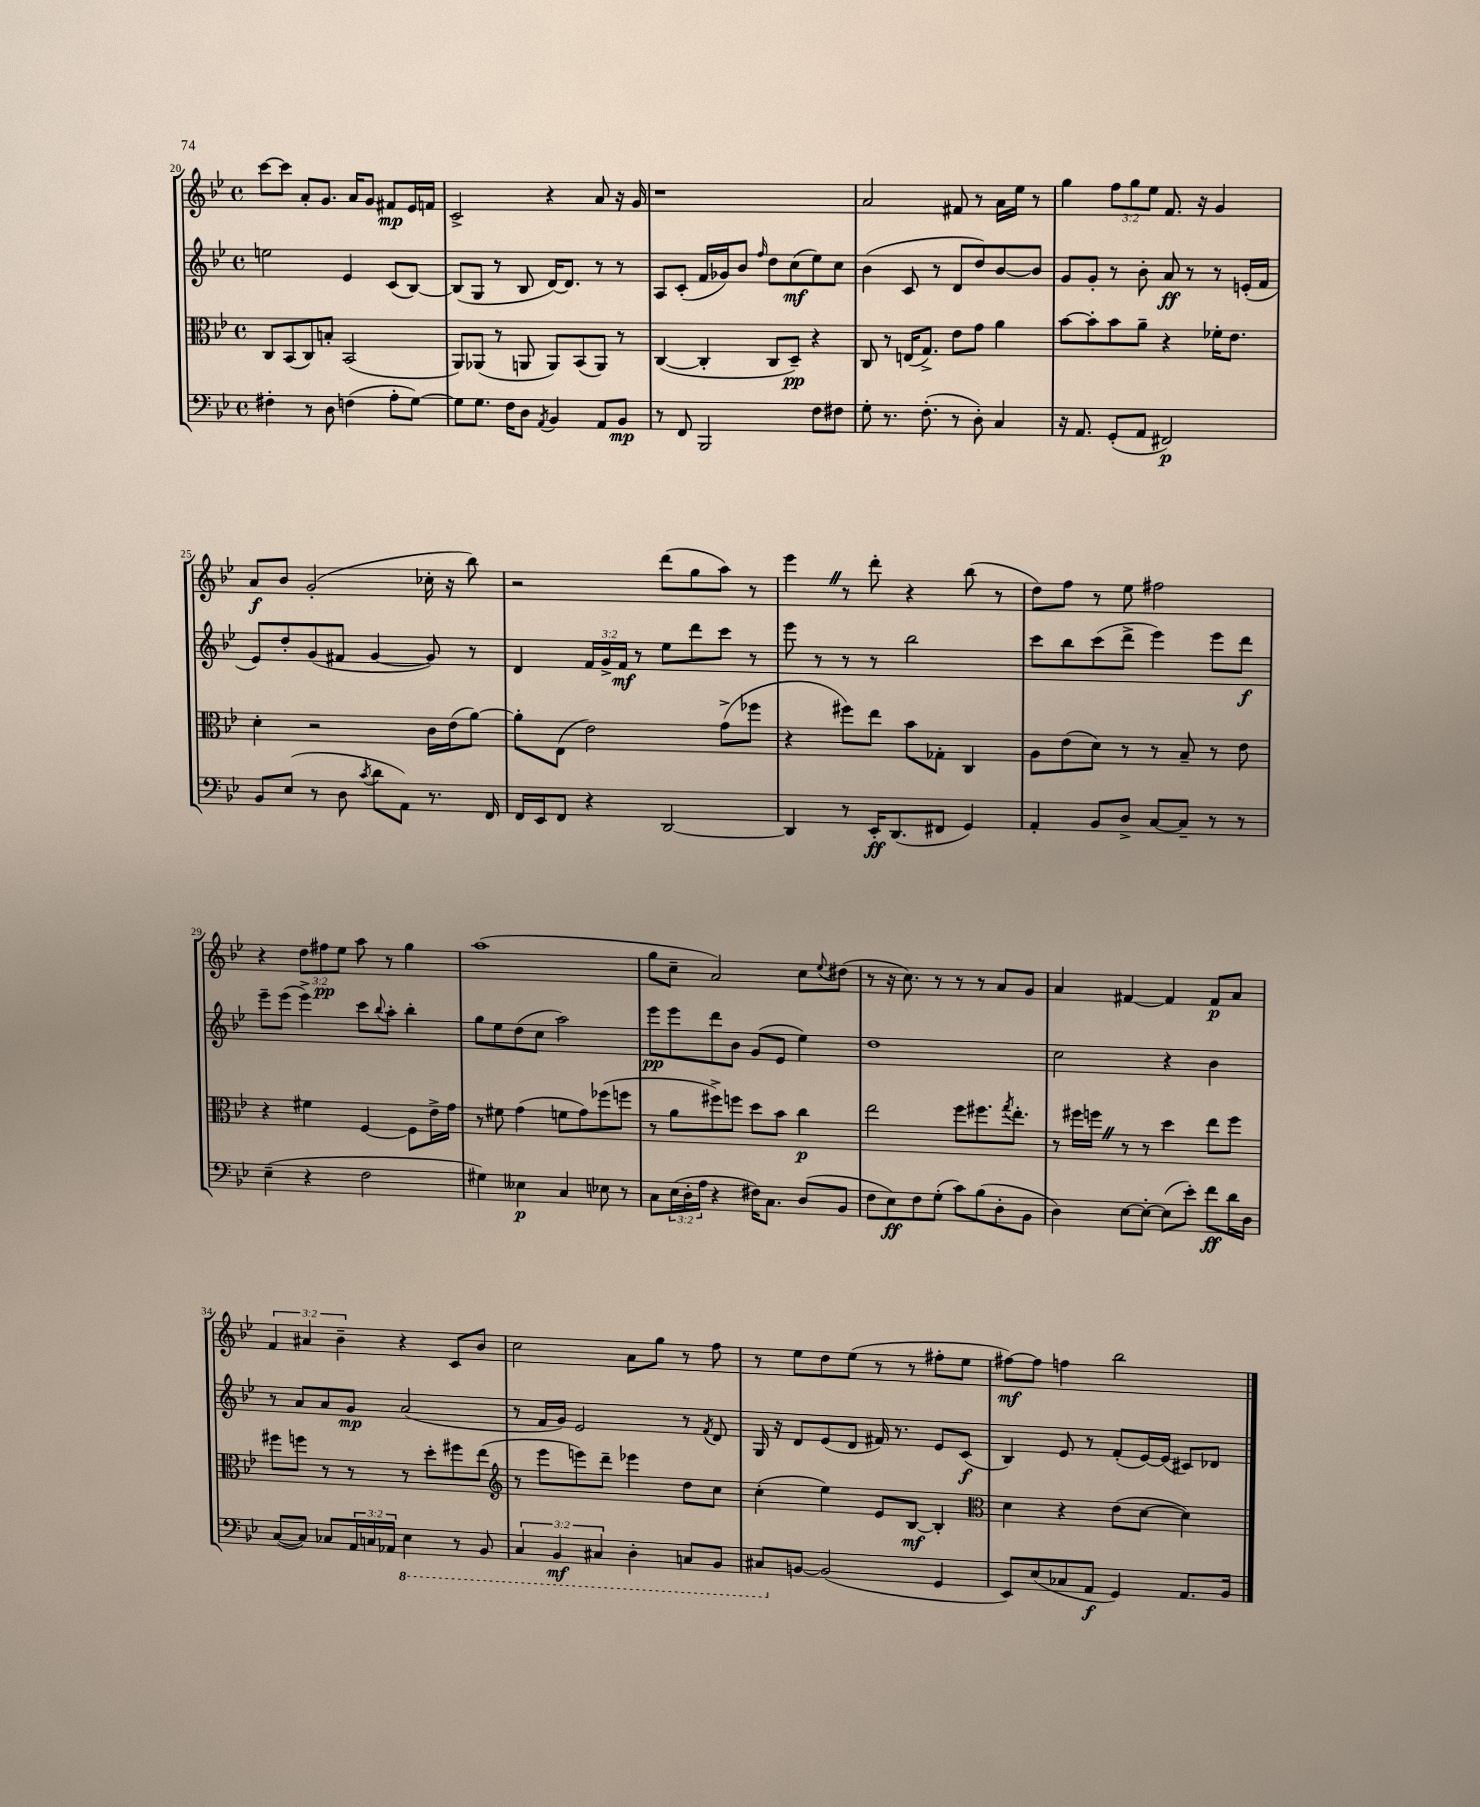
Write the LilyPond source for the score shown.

<<
\new StaffGroup <<
\new Staff = "s0" {
    \clef treble \key bes \major \defaultTimeSignature \time 4/4 \override Staff.TupletNumber.text = #tuplet-number::calc-fraction-text
    c'''8~ c'''8 a'8-. g'8. a'16 g'8 fis'8\mp ees'16 f'16 |
    c'2-> r4 a'8 r16 g'16 |
    r1 |
    a'2 fis'8 r8 a'16 ees''16 r8 |
    g''4 \tuplet 3/2 { f''8 g''8 ees''8 } f'8. r16 g'4 |
    a'8\f bes'8 g'2-.( ces''16-. r16 bes''8) |
    r2 d'''8( g''8 a''8) r8 |
    ees'''4 \once \override BreathingSign.text = \markup { \musicglyph "scripts.caesura.straight" } \breathe r8 d'''8-. r4 bes''8( r8 |
    d''8) f''8 r8 ees''8 fis''2 |
    r4 \tuplet 3/2 { d''8 fis''8\pp ees''8 } a''8 r8 g''4 |
    a''1( |
    g''8 c''8-- a'2) c''8 \appoggiatura { ees''8 } dis''8( |
    r8 r16 c''8.) r8 r8 r8 a'8 g'8 |
    a'4 fis'4~ fis'4 fis'8\p a'8 |
    \tuplet 3/2 { f'4 ais'4 bes'4-- } r4 c'8 bes'8 |
    c''2 a'8 g''8 r8 f''8 |
    r8 ees''8 d''8 ees''8( r8 r8 fis''8-. ees''8 |
    fis''8~\mf) fis''8 f''4 bes''2 \bar "|." |
}
\new Staff = "s1" {
    \clef treble \key bes \major \defaultTimeSignature \time 4/4 \override Staff.TupletNumber.text = #tuplet-number::calc-fraction-text
    e''2 ees'4 c'8( bes8~) |
    bes8( g8 r8 bes8 d'16~) d'8. r8 r8 |
    a8 c'8-.( f'16 ges'16) bes'8 \grace { f''16 } d''8 c''8\mf( ees''8) c''8 |
    bes'4( c'8 r8 d'8 d''8) bes'8~ bes'8 |
    g'8 g'8-. r8 bes'8-. a'8\ff r8 r8 e'16-.( f'16 |
    ees'8) d''8-. g'8( fis'8 g'4~ g'8) r8 |
    d'4 \tuplet 3/2 { f'16 g'16-> f'16\mf } r8 ees''8 d'''8 c'''8 r8 |
    ees'''8 r8 r8 r8 bes''2 |
    c'''8 bes''8 c'''8( d'''8-> ees'''4) ees'''8 d'''8\f |
    ees'''8-- ees'''8( ees'''4->) c'''8 \appoggiatura { bes''8 } a''8-. bes''4-. |
    g''8 ees''8 d''8( c''8 a''2) |
    ees'''8\pp ees'''8 d'''8 bes'8 g'8( ees'8 ees''4) |
    d''1 |
    c''2 r4 bes'4 |
    r8 a'8 a'8 g'8\mp a'2( |
    r8 f'16 g'16) ees'2 r8 \acciaccatura { f'8 } d'8 |
    g16 r16 d'8 ees'8( d'8 fis'16) r8. ees'8 c'8\f( |
    bes4) ees'8 r8 f'8-.( ees'16~) ees'16( cis'8) des'8 \bar "|." |
}
\new Staff = "s2" {
    \clef alto \key bes \major \defaultTimeSignature \time 4/4
    c8 bes,8( c8) b8-. bes,2( |
    a,8) aes,8( r8 a,8 a,8) bes,8( a,8) r8 |
    c4~( c4-. c8 d8--\pp) r4 |
    c8 r8 e16( g8.->) ees'8 g'8 a'4 |
    bes'8~ bes'8-. bes'8 a'8-- r4 fes'16-. ees'8. |
    d'4-. r2 c'16 ees'16( a'8~) |
    a'8-. ees8( ees'2) g'8->( fes''8 |
    r4 fis''8) ees''8 bes'8 ges8-. c4 |
    a8 ees'8( d'8) r8 r8 bes8-- r8 ees'8 |
    r4 fis'4 f4~ f8 ees'16-> g'16 |
    r8 fis'8 g'4( f'8 g'8) fes''8( f''8 |
    r8 a'8 fis''8->) f''8 d''8 bes'8 c''4\p |
    ees''2 f''8 fis''8. \acciaccatura { g''8 } ees''8.-. |
    r8 fis''16 f''16 \once \override BreathingSign.text = \markup { \musicglyph "scripts.caesura.straight" } \breathe r8 r8 d''4 ees''8 f''8 |
    fis''8 f''8 r8 r8 r8 d''8-. fis''8 ees''8( |
    \clef treble r8 ees'''8 e'''8) d'''8-- ees'''4 d''8 c''8 |
    c''4-.( ees''4) ees'8 bes8~\mf bes4-. |
    \clef alto d'4 r4 ees'8( d'8~ d'4) \bar "|." |
}
\new Staff = "s3" {
    \clef bass \key bes \major \defaultTimeSignature \time 4/4 \override Staff.TupletNumber.text = #tuplet-number::calc-fraction-text
    fis4-. r8 d8 f4( a8-. g8~) |
    g8 g8. f16 d8 \acciaccatura { a,8 } bes,4 a,8 bes,8\mp |
    r8 f,8 bes,,2 f8 fis8 |
    g8-. r8. f8.-.( r8 d8-.) c4 |
    r16 a,8. g,8-.( a,8 fis,2\p) |
    bes,8 ees8( r8 d8 \acciaccatura { c'8 } d'8 a,8) r8. f,16 |
    f,16 ees,16 f,8 r4 d,2~ |
    d,4 r8 ees,16-.\ff d,8.( fis,8 g,4) |
    a,4-. bes,8 d8-> c8~ c8-- r8 r8 |
    ees4--( r4 f2 |
    gis4) eeses4\p c4 ees8 r8 |
    c8 \tuplet 3/2 { ees16( d16-. a16 } r4 fis16) c8. d8( bes,8 |
    f8 ees8\ff) f8 g8-.( c'8) bes8( d8-. bes,8 |
    d4) ees8~ ees8~-. ees8( ees'8-.) f'8\ff d'16 d16 |
    c8~( c8) ces8 \tuplet 3/2 { a,16 c16 aes,16 } \ottava #-1 ees,4 r8 bes,,8 |
    \tuplet 3/2 { c,4 bes,,4\mf cis,4 } d,4-. c,8 bes,,8 |
    cis,8 \ottava #0 b,8~ b,2( g,4 |
    ees,8) ees8( ces8 a,8\f g,4) a,8. bes,16 \bar "|." |
}
>>
>>
\layout { \context { \Score currentBarNumber = #20 } }
